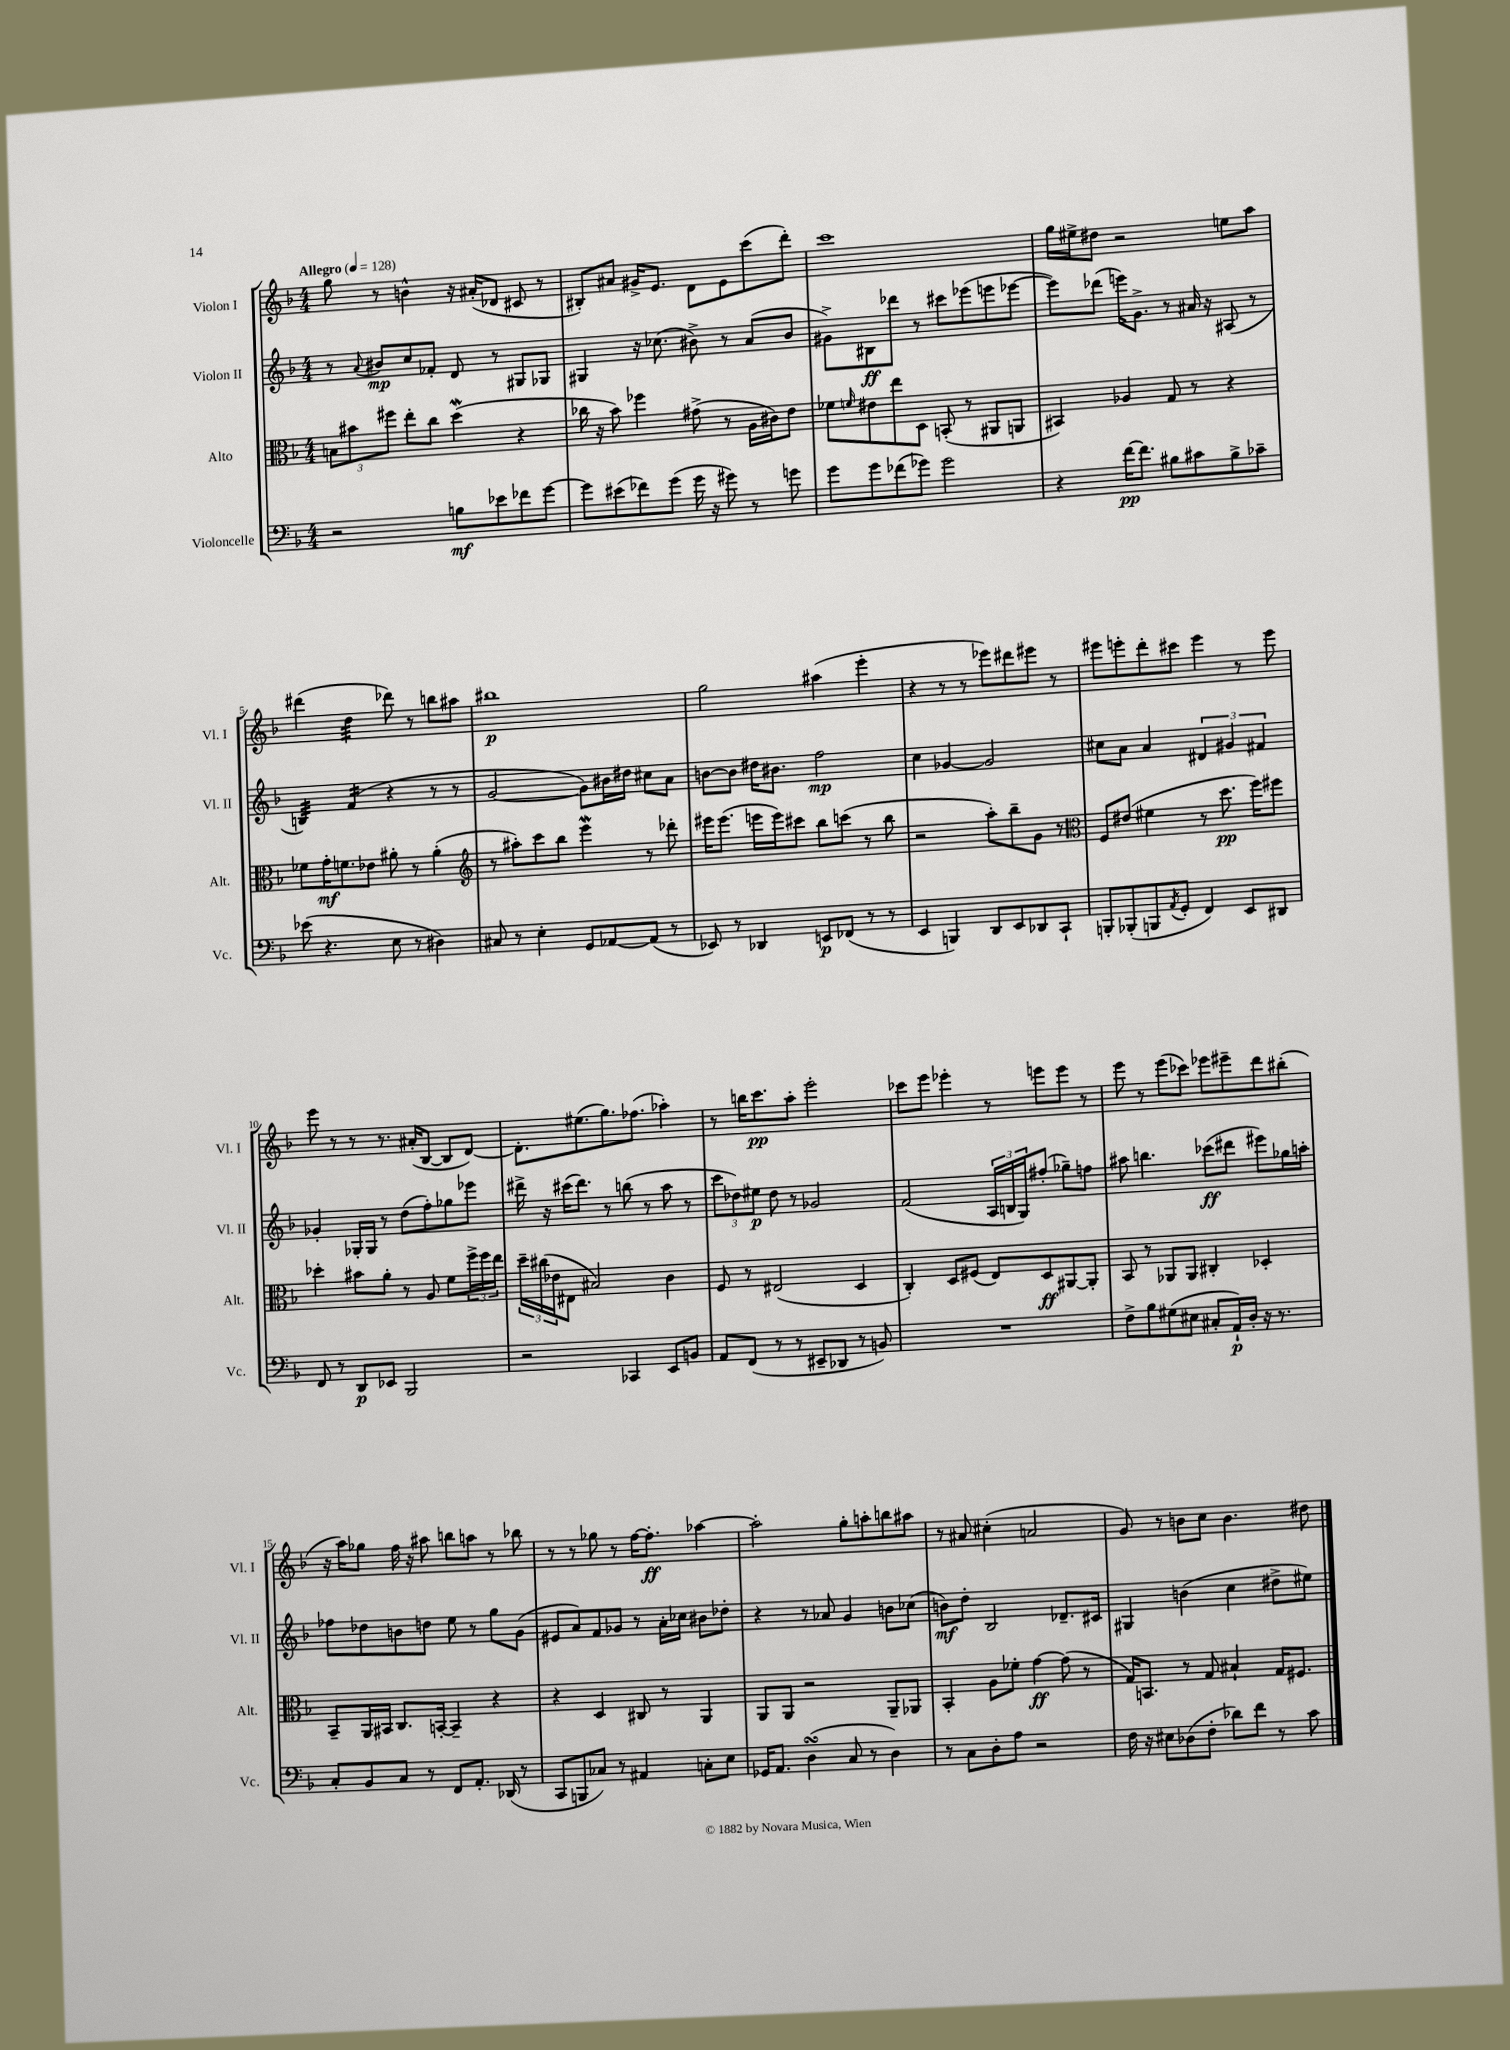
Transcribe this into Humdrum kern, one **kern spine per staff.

**kern	**kern	**kern	**kern
*staff4	*staff3	*staff2	*staff1
*clefF4	*clefC3	*clefG2	*clefG2
*k[b-]	*k[b-]	*k[b-]	*k[b-]
*M4/4	*M4/4	*M4/4	*M4/4
*MM128	*MM128	*MM128	*MM128
2r	12B	8r	8gg
.	12b#	.	.
.	.	8qqa	.
.	.	8b#	8r
.	12ff#	.	.
.	8ee'	8cc	4b^^
.	8cc	8f-'	.
8B	(4dd	8d	16r
.	.	.	(16a#'
8e-	.	8r	8d-
8f-	4r	8G#	8c#
[8g	.	8G-	8r
=	=	=	=
8g]	16cc-	4G#	8B#')
.	16r	.	.
(8e#	8b-)	.	8a#
8f-)	4ff-	16r	16g#^
.	.	(8.cc-	8.e
(8g	.	.	.
16g	(8g#^	8b#^)	8d
16r	.	.	.
8g#)	8r	8r	8e
8r	16A	(8a	(8ccc
.	16c#)	.	.
8g	8e	8b#	8ddd')
=	=	=	=
8g	8f-	8g#^)	1ccc
.	16qqf	.	.
8g	8e#	8B#	.
(8f-	8ee	8ddd-	.
8g-)	8D	8r	.
2g-	(8BB'	8ccc#	.
.	8r	(8eee-	.
.	8AA#	8eee	.
.	8AA	[8eee-	.
=	=	=	=
4r	4BB#)	8eee-])	16gg
.	.	.	16ee#^
.	.	(8ddd-	8dd#
[16f	4A-	16eee)	2r
8.f]	.	8.g^	.
8B#	8G	8r	.
8c#	8r	16a#	.
.	.	16r	.
8B#^	4r	(8A#	8ee
8c-~	.	8r	8aa
=	=	=	=
(8e-	8f-	4B)	(4ddd#
4.r	16g'	.	.
.	8.f	.	.
.	.	(4f	4dd
.	8e-	.	.
8E	8a#'	4r	8ddd-)
8r	8r	.	8r
4D#)	(4a#'	8r	8bb
.	.	8r	8aa#
=	=	=	=
*	*clefG2	*	*
8C#	8r	[2g	1bb#
8r	8aa#')	.	.
4E'	8ccc	.	.
.	8bb-	.	.
8GG	4eee	8g])	.
[8AA-	.	16b#	.
.	.	16dd#	.
(8AA-]	8r	8cc#	.
8r	8ddd-'	8a	.
=	=	=	=
8EE-)	16eee#	[8b	2gg
.	(8.eee#	.	.
8r	.	8b]	.
4DD-	16eee	16dd#	.
.	16eee)	8.b#	.
.	8ccc#	.	.
8EE	8bb-	2ff	(4aa#
(8FF-	(8ccc	.	.
8r	8r	.	4eee'
8r	8bb-	.	.
=	=	=	=
4EE	2r	4cc	4r
4BBB)	.	[4g-	8r
.	.	.	8r
8DD	8aa')	2g-]	8eee-)
8EE	8bb-~	.	8ddd#
8DD-	8g	.	8eee#
8CC`	8r	.	8r
=	=	=	=
*	*clefC3	*	*
8BBB'	8F	8cc#	8eee#
(8BBB-'	(8e#	8a	8eee'
8BBB	4f#	4a	8ddd'
8qAA	.	.	.
8GG'	.	.	8ccc#
4FF)	8r	6d#	4eee
.	8.dd	.	.
.	.	6g#	.
8EE	.	.	8r
.	16ff)	.	.
.	.	6f#	.
8DD#	8ff#	.	8eee
=	=	=	=
8FF	4dd-'	4g-'	8eee
8r	.	.	8r
8DD	8b#	16G-'	8r
.	.	16G-	.
8EE-	8a'	8r	8.r
2BBB-	8r	(8dd	.
.	.	.	(16a#'
.	8A	8ff')	[8B-
.	8f	8gg-	8B-]
.	24ff^	8eee-	[8d)
.	24ff	.	.
.	24ee	.	.
=	=	=	=
2r	24dd~	16ddd#^	8.d']
.	(24cc#	.	.
.	.	16r	.
.	24e-	.	.
.	8E#	(16ccc#	.
.	.	8.ddd#)	(8.ee#
.	2B#)	.	.
.	.	8r	8.gg)
4CC-	.	(8bb	.
.	.	.	(8.ff-
.	.	8r	.
8EE	4c	8aa	4aa-')
8BB	.	8r	.
=	=	=	=
8AA	8F	12ccc	8r
.	.	12dd-)	.
(8FF	8r	.	16bb
.	.	12ee#	.
.	.	.	8.ccc
8r	(2E#	8dd-	.
8r	.	8r	8aa'
8EE#~	.	2g-	2eee'
8DD-	.	.	.
8r	4D	.	.
8BB)	.	.	.
=	=	=	=
1r	4C')	(2f	8ccc-
.	.	.	8eee
.	8D	.	4eee-'
.	(8F#	.	.
.	8E)	24A	8r
.	.	24B	.
.	.	24G)	.
.	8D	(8ff#'	8eee
.	[8AA#	8gg-~)	8eee
.	8AA#']	8ff	8r
=	=	=	=
8F^	8BB-	8aa#	8eee
8B-	8r	4.bb	8r
(8G#	8AA-	.	(8eee
8E#	8AA-	.	8ccc-)
8C#'	4C#'	(8ccc-	8eee-
16AA`)	.	8ddd#	8eee#~
16D'	.	.	.
16r	4D-'	8eee#)	8ddd
8.r	.	.	.
.	.	16gg-	(8bb#'
.	.	16aa'	.
=	=	=	=
8C'	8BB-~	8ff-	16r
.	.	.	16aa)
8BB-	16AA	8dd-	8gg-
.	16BB#	.	.
8C	8.C	8b	16ff
.	.	.	16r
8r	.	8dd	8aa#
.	[16BB'	.	.
8FF	4BB~]	8ee	8bb
8.AA'	.	8r	8aa
.	4r	8gg	8r
(16DD-	.	.	.
8r	.	(8g	8bb-
=	=	=	=
8CC	4r	8e#	8r
8BBB	.	8a)	8r
8C-)	4D	8f	8gg-
8r	.	8g-	8r
4AA#	8C#	8r	[16ff
.	.	.	8.ff']
.	8r	16a'	.
.	.	16cc-	.
8C'	4AA	8b#	[4aa-
8E	.	8dd-'	.
=	=	=	=
16GG-	8AA	4r	2aa-']
8.AA	.	.	.
.	8AA	.	.
(4D	2r	8r	.
.	.	8a-	.
8C	.	4g	8gg'
8r	.	.	8aa'
4D)	8AA~	8b	8bb
.	8AA-	(8cc-	8aa#
=	=	=	=
8r	4BB-'	8b)	8r
8C	.	8dd'	8a#
8D'	8A	2B-	(4cc#'
8A	8f-'	.	.
2r	[4g	.	2a
.	(8g]	8.d-~	.
.	8r	.	.
.	.	16c#	.
=	=	=	=
16F	16G)	4G#	8g)
16r	8.BB	.	.
8E#	.	.	8r
(8D-	8r	(4b	8b
8F'	8G	.	8cc
8d-)	4B#`	4cc	4.b
8f	.	.	.
8r	16G	8dd#^	.
.	8.F#	.	.
8c	.	8ee#)	8dd#
==	==	==	==
*-	*-	*-	*-
